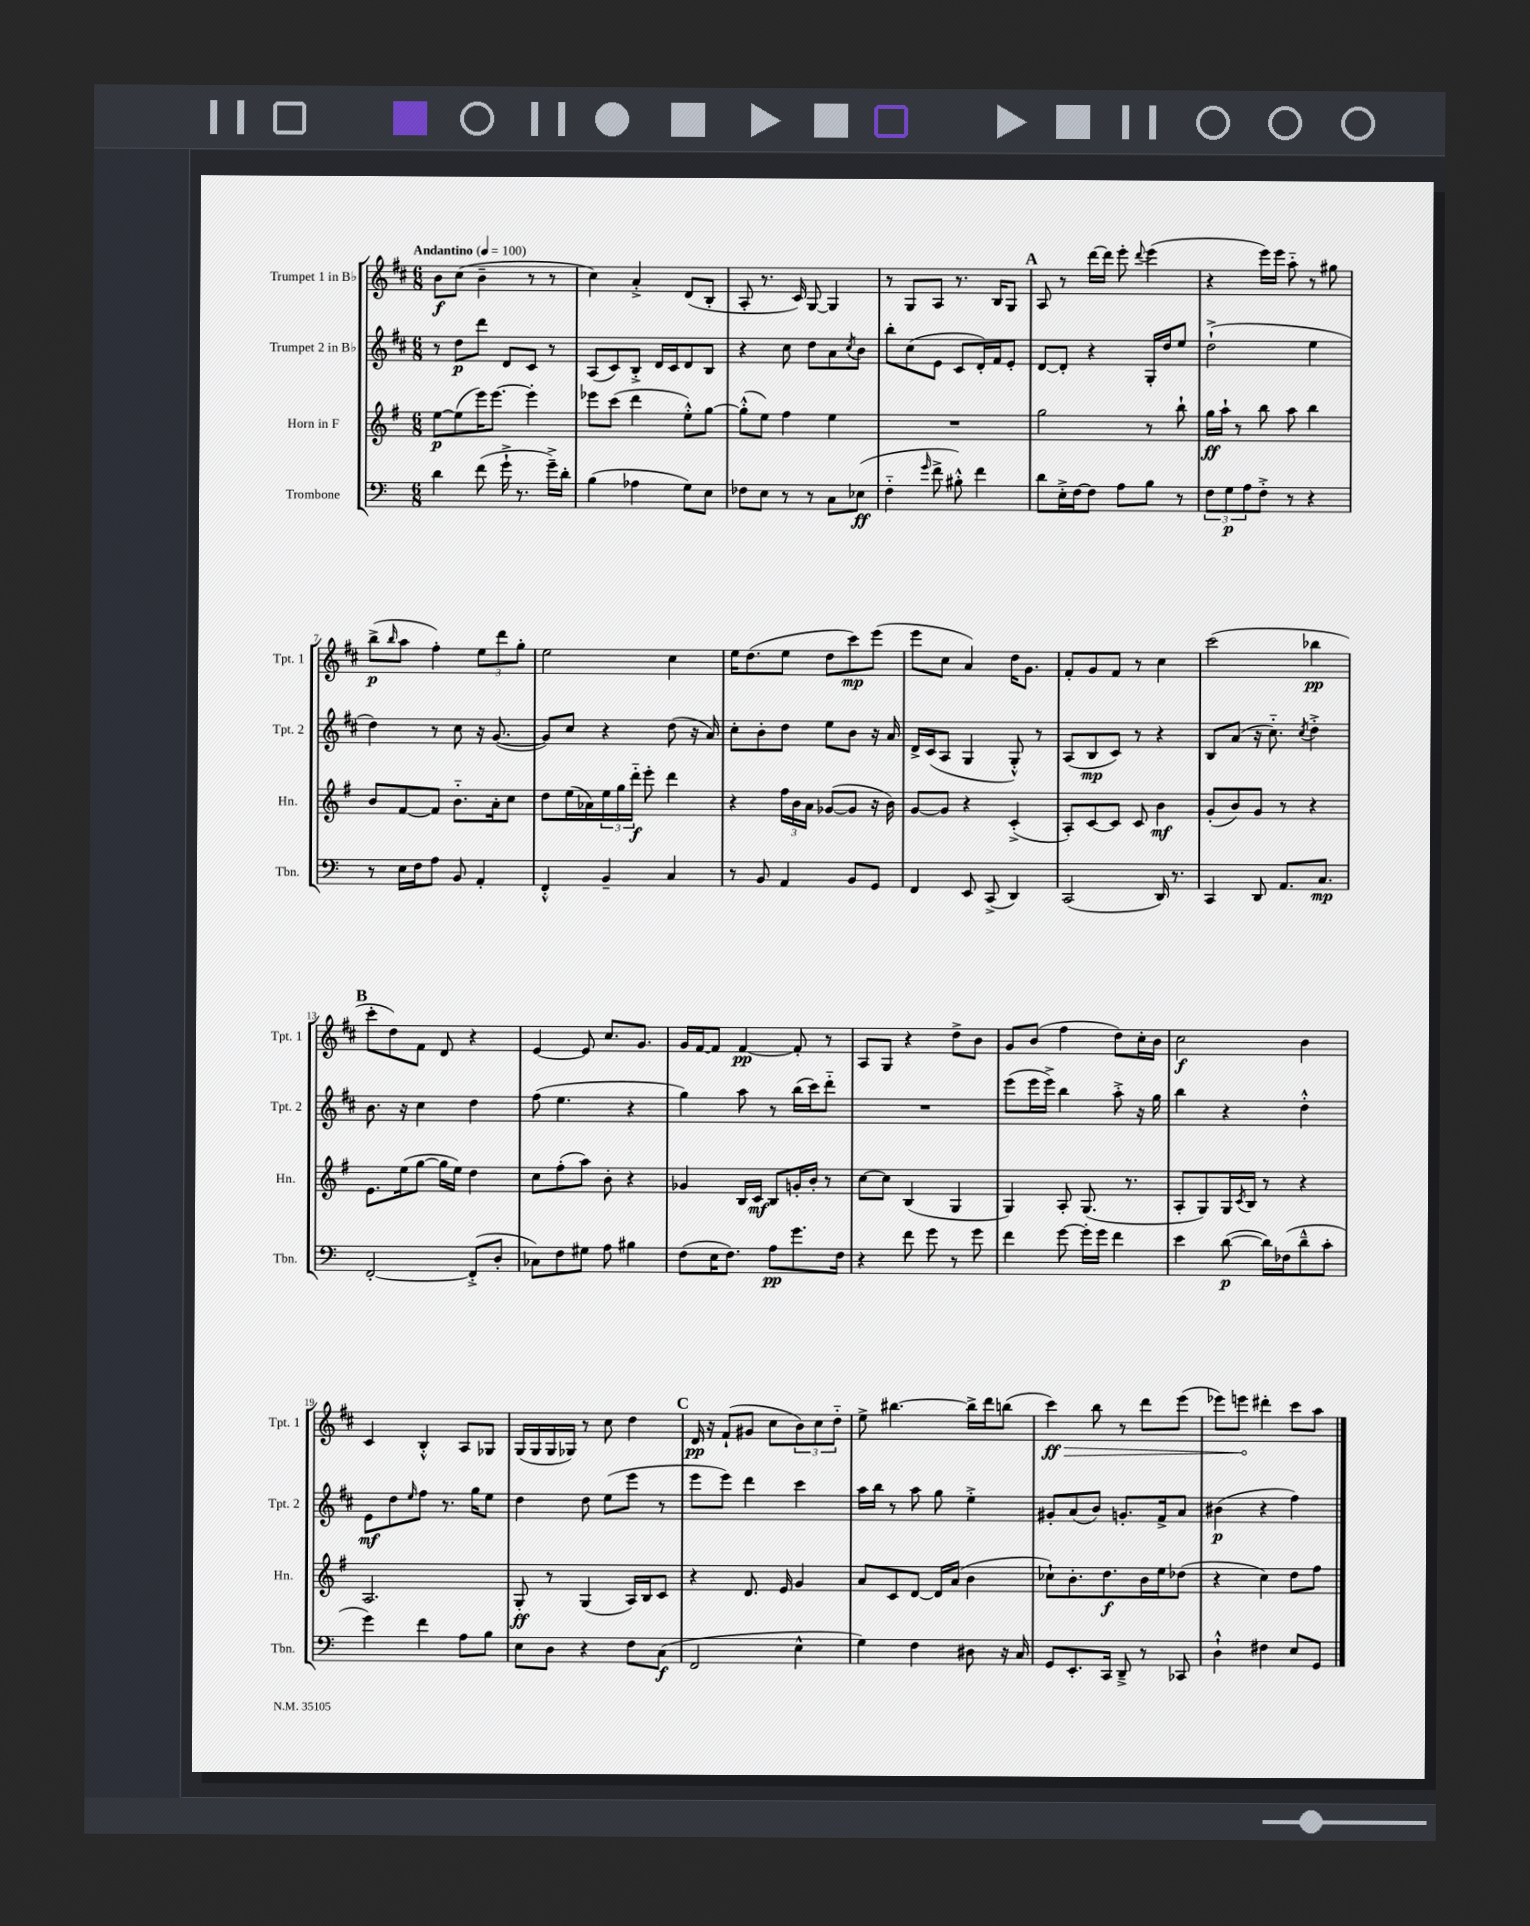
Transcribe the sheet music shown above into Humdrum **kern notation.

**kern	**kern	**kern	**kern
*staff4	*staff3	*staff2	*staff1
*clefF4	*clefG2	*clefG2	*clefG2
*k[]	*k[f#]	*k[f#c#]	*k[f#c#]
*M6/8	*M6/8	*M6/8	*M6/8
*MM100	*MM100	*MM100	*MM100
4d\	[8ee\L	8r	8b\L
.	(8ee\]	8dd\L	(8cc#\J
(8f\	16eee\K)	8ddd\J	4b~\
.	[8.eee\J	.	.
16g`^\	.	8d/L	.
8.r	.	.	.
.	4eee'\]	8c#/J	8r
16g~^\LL)	.	8r	8r
16d'\JJ	.	.	.
=	=	=	=
(4B\	8eee-\L	(8A/L	4cc#\)
.	(8ccc\J	8c#/)	.
4A-\	4ddd\	8B'^/J	4a'^/
.	.	16d/LL	.
.	.	16c#/J	.
8G\L)	8ee'^^\L)	8d/	(8d/L
8E\J	[8gg\J	8B/J	8B'/J
=	=	=	=
8F-\L	(8gg'^^\]L	4r	8A'/
8E\J	8ee\J)	.	8.r
8r	4ff#\	8cc#\	.
.	.	.	16c#/)
8r	.	8dd\L	[8G/
8C\L	4ee\	8a\	4G/]
.	.	8qcc#/	.
(8E-\J	.	8b\J	.
=	=	=	=
4F'~\	2.r	8bb'\L	8r
.	.	(8cc#\	8G/L
16qqg/	.	.	.
8f^\	.	8e\J	8A/J
8B#'^^\)	.	8c#/L	8.r
4f\	.	16d'/L)	.
.	.	16f#/J	16B/LK
.	.	8e'/J	8G/J
=	=	=	=
8d\L	2gg\	[8d/L	8A/
16E'^\L	.	8d'/]J	8r
[16F\J	.	.	.
8F\]J	.	4r	[16ddd\LL
.	.	.	16ddd\]JJ
8A\L	.	.	8eee'\
.	.	.	8qqddd/
8B\J	8r	16G'/LL	(4eee\
.	.	16dd/J	.
8r	8bb`\	8ee/J	.
=	=	=	=
12F\L	16gg\LL	(2dd`^\	4r
.	16aa`\JJ	.	.
12G\	.	.	.
.	8r	.	.
12A\	.	.	.
8F'^\J	8bb\	.	16eee\LL)
.	.	.	16eee\JJ
8r	8aa\	.	8aa'~\
4r	4bb\	4ee\	8r
.	.	.	8gg#\
=	=	=	=
8r	8b/L	4dd\)	(8bb^\L
.	.	.	16qqbb/
16E\LL	[8f#/	.	8aa\J
16F\J	.	.	.
8A\J	8f#/]J	8r	4ff#'\)
8BB/	8.b'~\L	8cc#\	.
4AA'/	.	16r	12ee\L
.	16a'\k	([8.g/	.
.	.	.	12ddd\
.	8cc\J	.	.
.	.	.	12gg'\J
=	=	=	=
4FF'^^/	8dd\L	8g/]L)	2ee\
.	(16ee\L	8cc#/J	.
.	16a-\)	.	.
4BB~/	24ee\	4r	.
.	24gg\	.	.
.	24ddd'~\JJ	.	.
.	8eee'\	.	.
4C/	4ddd\	(8dd\	4cc#\
.	.	16r	.
.	.	16a/)	.
=	=	=	=
8r	4r	8cc#'\L	16ee\LK
.	.	.	(8.dd\
8BB/	.	8b'\	.
4AA/	24ff#\LL	8dd\J	8ee\J
.	24b\	.	.
.	24a\JJ	.	.
.	([8g-/L	8ee\L	8dd\L
8BB/L	8g-/]J	8b\J	8ccc#\)
8GG/J	16r	16r	(8eee\J
.	16b\)	16a/	.
=	=	=	=
4FF/	[8g/L	16d^/LL	8eee\L
.	.	(16c#/J	.
.	8g/]J	8A/J	8cc#\J
8EE/	4r	4G/	4a/)
(8CC^/	.	.	.
4DD/)	(4c'^/	8G'^^/)	16dd\LK
.	.	.	8.g\J
.	.	8r	.
=	=	=	=
(2CC/	8A'/L)	(8A/L	8f#'/L
.	[8c/	8B/	8g/
.	8c/]J	8c#/J)	8f#/J
.	8c/	8r	8r
16DD/)	4b\	4r	4cc#\
8.r	.	.	.
=	=	=	=
4CC/	(8g'/L	8B/L	(2ccc#\
.	8b/)	(8a/J	.
8DD/	8g/J	16r	.
.	.	8.cc#'~\)	.
8.AA/L	8r	.	.
.	.	8qcc#/	.
.	4r	4dd'^\	4bb-\
8.C/J	.	.	.
=	=	=	=
[2FF'/	8.e\L	8.b\	8ccc#'\L
.	.	.	8dd\)
.	(16ee\k	16r	.
.	[8gg\J	4cc#\	8f#\J
.	16gg\]LL	.	8d/
.	16ee\JJ)	.	.
(8FF'^/]L	4dd\	4dd\	4r
8D'/J	.	.	.
=	=	=	=
8C-\L)	8cc\L	(8ff#\	[4e/
8F\	(8ff#'\	4.ee\	.
8G#\J	8aa\J)	.	8e/]
8A\	8b'\	.	8.cc#/L
4B#\	4r	4r	.
.	.	.	8.g/J
=	=	=	=
(8F\L	4g-/	4gg\)	16g/LL
.	.	.	[16f#/J
16E\K	.	.	8f#/]J
8.F\J)	.	.	.
.	16B/LL	8aa\	[4f#/
.	16c/JJ	.	.
8A\L	8B/L	8r	.
8.g\	16g'/L	(16bb\LL	8f#'/]
.	16b'/JJ	16ccc#\J)	.
.	8r	8ddd'~\J	8r
16F\Jk	.	.	.
=	=	=	=
4r	[8cc\L	2.r	8A/L
.	8cc\]J	.	8G/J
8f\	(4B/	.	4r
8g\	.	.	.
8r	4G/	.	8dd^\L
8g\	.	.	8b\J
=	=	=	=
4f\	4G/)	(8eee\L	8g/L
.	.	16eee\L	(8b/J
.	.	16eee^\JJ)	.
[8g\	8A'/	4bb\	4ff#\
16g'\]LL	(8.G/	.	.
16g\JJ	.	.	.
4f\	.	8aa'^\	8dd\L)
.	8.r	.	.
.	.	16r	16cc#'\L
.	.	16gg\	16b\JJ
=	=	=	=
4e\	8A'/L	4bb\	2cc#\
.	8G/)	.	.
([8d\	16G/L	4r	.
.	8qc/	.	.
.	16B/JJ	.	.
16d\]LL)	8r	.	.
(16F-\J	.	.	.
8d~^^\	4r	4dd'^^\	4b\
8c'\J	.	.	.
=	=	=	=
4g\)	2.A/	8e\L	4c#/
.	.	8dd\	.
.	.	16qqee/	.
4f\	.	8ff#\J	4B'^^/
.	.	8.r	.
8A\L	.	.	8A/L
.	.	16gg\LK	.
8B\J	.	8ee\J	8G-/J
=	=	=	=
8E\L	8G'/	4dd\	(16G/LL
.	.	.	16G/
8D\J	8r	.	16G/
.	.	.	16G-/JJ)
4r	(4G/	8dd\	8r
.	.	(8ee\L	8cc#\
8F\L	16A/LL)	8eee\J	4dd\
.	16B/J	.	.
(8C\J	8c/J	8r	.
=	=	=	=
2FF/	4r	8eee\L	16d/
.	.	.	16r
.	.	8eee\J)	(8f#`/L
.	8.d/	4ddd\	8g#/J
.	.	.	8cc#\L
.	16e/	.	.
4E^^\	4g/	4ccc#\	12b\)
.	.	.	12cc#\
.	.	.	12dd'~\J
=	=	=	=
4G\)	8a/L	16aa\LL	8ee^\
.	.	16bb\JJ	.
.	8c/	8r	[4.bb#\
4F\	[8d/J	8aa\	.
.	16d/]LL	8gg\	.
.	(16a/JJ	.	.
8D#\	4b\	4ee'^\	16bb#^\]LL
.	.	.	16ddd\J
16r	.	.	(8bb\J
16C/	.	.	.
=	=	=	=
8GG/L	8cc-`\L)	8g#'/L	4ccc#\)
8.EE'/	8.b'\	(8a/	.
.	.	8b/J)	8bb\
16CC/Jk	8.dd\	.	.
8DD~^/	.	8.g'/L	8r
8r	16b\L	.	8ddd\L
.	16ee\J	16f#^/k	.
8CC-/	(8dd-\J	8a/J	(8eee\J
=	=	=	=
4D`^^\	4r	(4b#\	8eee-\L)
.	.	.	8eee\J
4F#\	4cc\)	4r	4ddd#'\
8E/L	8dd\L	4ff#\)	8ccc#\L
8GG/J	8ff#\J	.	8aa\J
==	==	==	==
*-	*-	*-	*-
